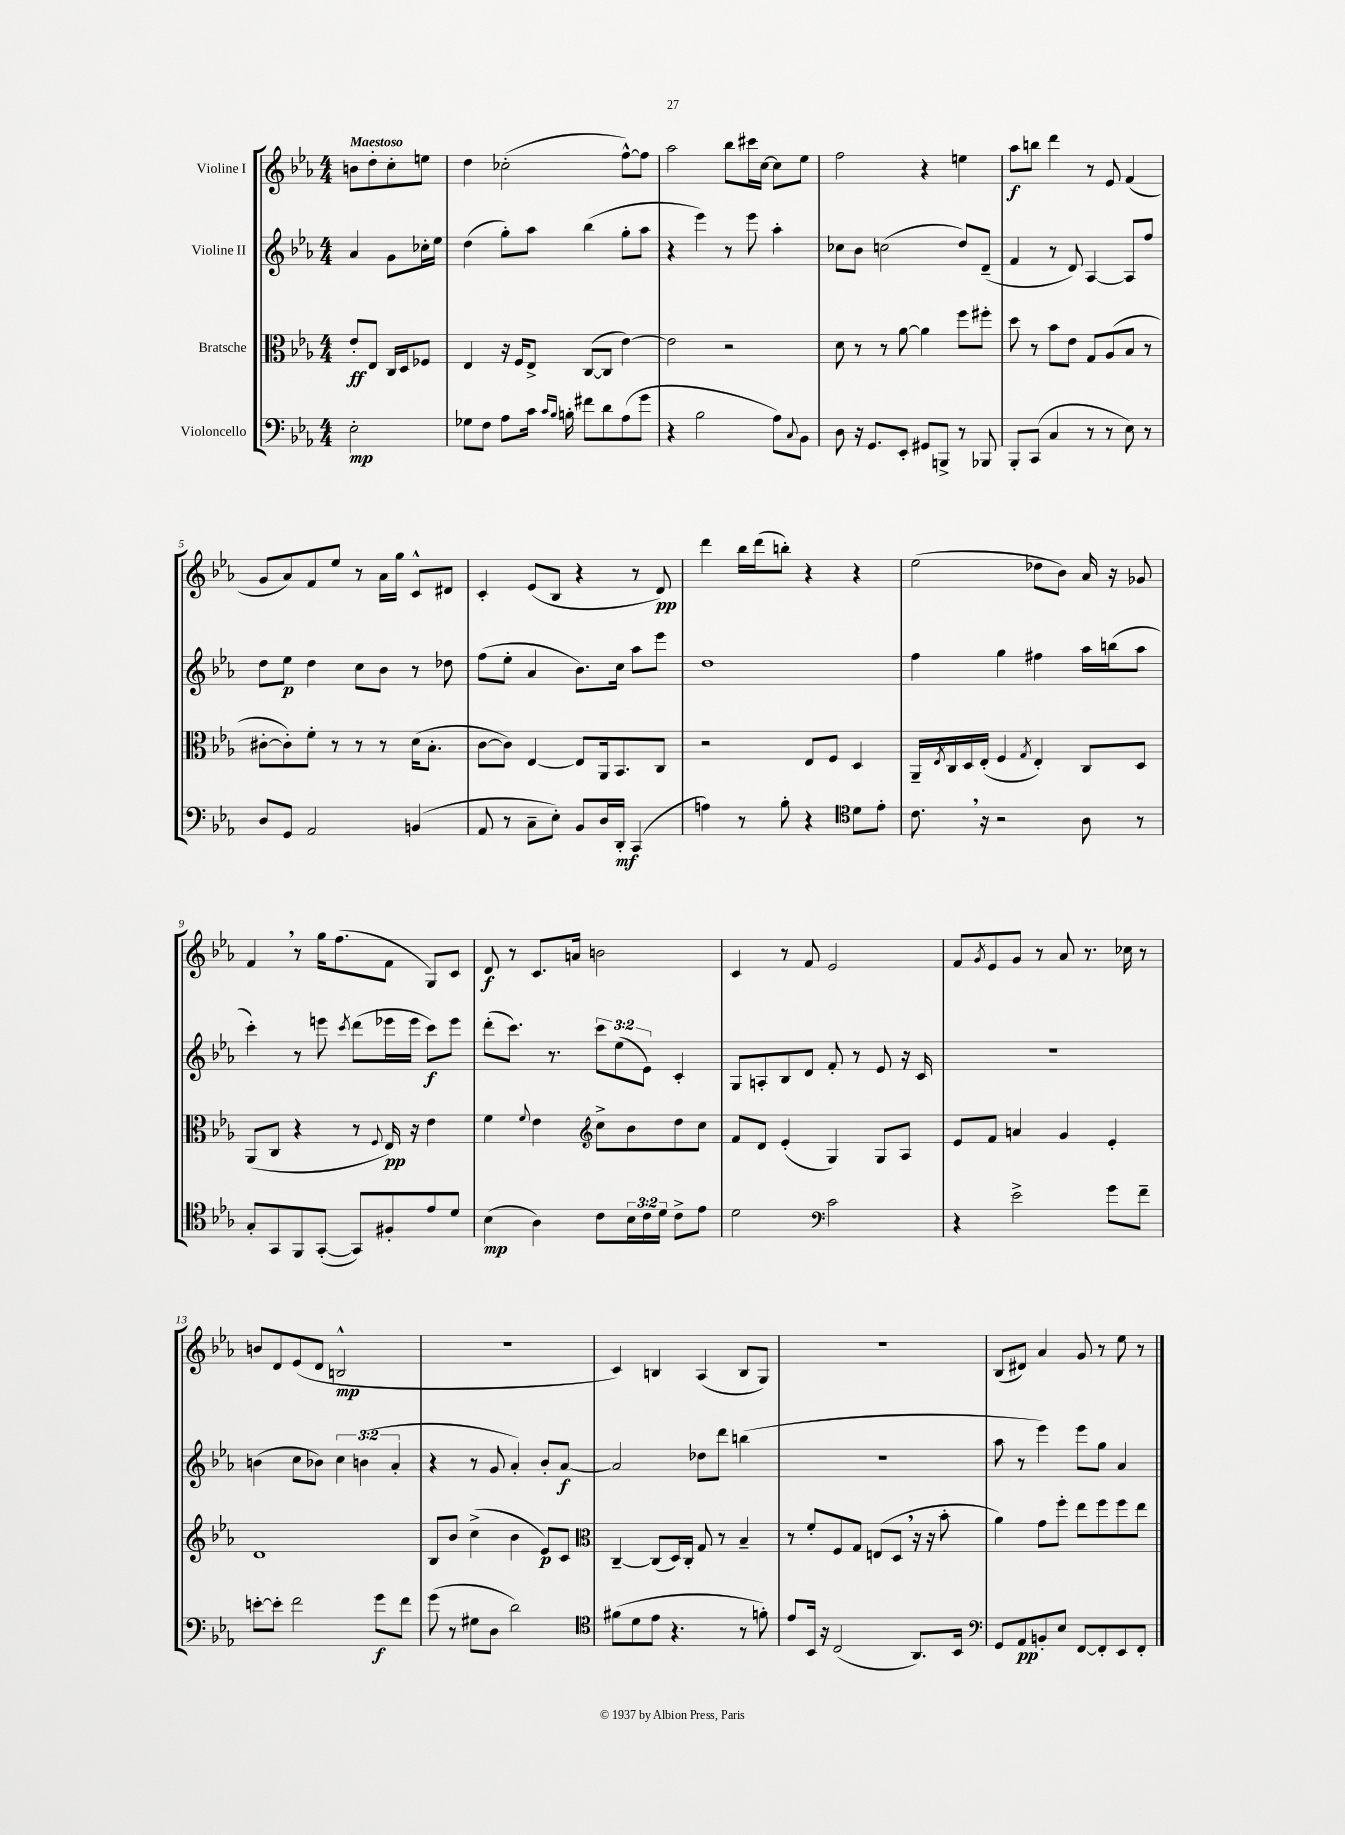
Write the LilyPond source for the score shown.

<<
\new StaffGroup <<
\new Staff = "s0" \with { instrumentName = "Violine I" } {
    \clef treble \key ees \major \numericTimeSignature \time 4/4 \partial 2 \tempo "Maestoso"
    b'8 d''8-. c''8-. e''8 |
    d''4 ces''2-.( f''8~-^) f''8 |
    aes''2 bes''8 cis'''16 c''16~ c''8 ees''8 |
    f''2 r4 e''4 |
    aes''8\f b''8 d'''4 r8 ees'8 f'4( |
    g'8 aes'8) f'8 ees''8 r8 aes'16 g''16 c'8-^ dis'8 |
    c'4-. ees'8( bes8 r4 r8 d'8\pp) |
    d'''4 bes''16 d'''16( b''8-.) r4 r4 |
    ees''2( des''8 bes'8) aes'16 r16 ges'8 |
    f'4 \breathe r8 g''16 f''8.( f'8 g8) c'8 |
    d'8\f r8 c'8. a'16 b'2 |
    c'4 r8 f'8 ees'2 |
    f'8 \acciaccatura { g'8 } ees'8 g'8 r8 aes'8 r8. ces''16 r8 |
    b'8 d'8 ees'8( d'8 b2-^\mp |
    R1 |
    c'4) b4 aes4( b8 g8) |
    R1 |
    bes8( dis'8) aes'4 g'8 r8 ees''8 r8 \bar "|." |
}
\new Staff = "s1" \with { instrumentName = "Violine II" } {
    \clef treble \key ees \major \numericTimeSignature \time 4/4 \override Staff.TupletNumber.text = #tuplet-number::calc-fraction-text \partial 2
    aes'4 g'8 ces''16-. ees''16 |
    d''4( g''8-.) aes''8 bes''4( g''8-. aes''8 |
    r4 ees'''4) r8 ees'''8 aes''4-. |
    ces''8 bes'8 c''2( d''8) d'8--( |
    f'4 r8 d'8) aes4~ aes8 f''8 |
    d''8 ees''8\p d''4 c''8 bes'8 r8 des''8 |
    f''8( ees''8-. aes'4 bes'8.) c''16 aes''8 ees'''8 |
    d''1 |
    f''4 g''4 fis''4 aes''16 b''16( aes''8 |
    c'''4-.) r8 e'''8 \acciaccatura { c'''8 } d'''8( ees'''16 ees'''16 c'''8\f) ees'''8 |
    d'''8-.( c'''8.) r8. \tuplet 3/2 { c'''8 ees''8( ees'8) } c'4-. |
    g8 a8-. bes8 d'8 f'8-. r8 ees'8 r16 c'16 |
    R1 |
    b'4( c''8 bes'8) \tuplet 3/2 { c''4 b'4( aes'4-. } |
    r4 r8 g'8 aes'4-.) bes'8-. aes'8~\f |
    aes'2 des''8 d'''8 b''4( |
    R1 |
    aes''8 r8 ees'''4) ees'''8 g''8 aes'4 \bar "|." |
}
\new Staff = "s2" \with { instrumentName = "Bratsche" } {
    \clef alto \key ees \major \numericTimeSignature \time 4/4 \partial 2
    ees'8-.\ff ees8 c16 d16 fes8 |
    ees4 r16 f16 ees8-> c8~( c8 ees'4~) |
    ees'2 r2 |
    d'8 r8 r8 aes'8~ aes'4 f''8 fis''8-. |
    d''8 r8 bes'8 ees'8 g8 aes8( bes8 r8 |
    cis'8~-. cis'8-.) f'8-. r8 r8 r8 d'16( bes8.-. |
    c'8~ c'8) ees4~ ees8 aes,16 bes,8. c8 |
    r2 ees8 f8 d4 |
    aes,16-- \acciaccatura { ees8 } c16 d16 ees16-.( f4 \acciaccatura { g8 } ees4-.) c8 d8 |
    aes,8( c8 r4 r8 \appoggiatura { f8 } ees16\pp) r16 ees'4 |
    f'4 \appoggiatura { f'8 } ees'4 \clef treble c''8-> bes'8 d''8 c''8 |
    f'8 d'8 ees'4-.( g4) g8 aes8 |
    ees'8 f'8 a'4 g'4 ees'4-. |
    d'1 |
    bes8 bes'8 c''4->( bes'4 ees'8\p) c'8 |
    \clef alto c4~-- c8( d16) c16-. g8 r8 bes4-- |
    r8 f'8-. f8 g8 e8( d8 \breathe r16 r16 bes'8-. |
    aes'4) g'8 f''8-. ees''8 f''8 f''8 ees''8 \bar "|." |
}
\new Staff = "s3" \with { instrumentName = "Violoncello" } {
    \clef bass \key ees \major \numericTimeSignature \time 4/4 \override Staff.TupletNumber.text = #tuplet-number::calc-fraction-text \partial 2
    ees2-.\mp |
    ges8 f8 aes8 c'16 \grace { c'16 bes16 } b16-. fis'8 d'8 aes8( g'8 |
    r4 bes2 aes8) \appoggiatura { c8 } bes,8 |
    d8 r16 g,8. ees,8-. gis,8 b,,8-> r8 bes,,8 |
    bes,,8-. c,8( c4 r8 r8 ees8) r8 |
    d8 g,8 aes,2 b,4( |
    aes,8 r8 c8-- ees8-.) bes,8 d16 d,16-.\mf c,4( |
    a4) r8 bes8-. r4 \clef tenor d'8 ees'8-. |
    c'8. \breathe r16 r2 aes8 r8 |
    g8-. g,8 f,8 g,8~-.( g,8) fis8-. ees'8 d'8 |
    bes4\mp( aes4) c'8 \tuplet 3/2 { bes16 c'16 d'16 } c'8-> ees'8 |
    d'2 \clef bass c'2 |
    r4 ees'2-> g'8 f'8-- |
    e'8~-. e'8-. f'2 g'8\f f'8 |
    g'8( r8 gis8 d8 d'2) |
    \clef tenor fis'8( d'8 ees'8 r4. r8 f'8-.) |
    ees'8 bes,16 r16 c2( aes,8.) bes,16 |
    \clef bass g,8 aes,8\pp b,8-. ees8 f,8~ f,8-. ees,8 f,8-. \bar "|." |
}
>>
>>
